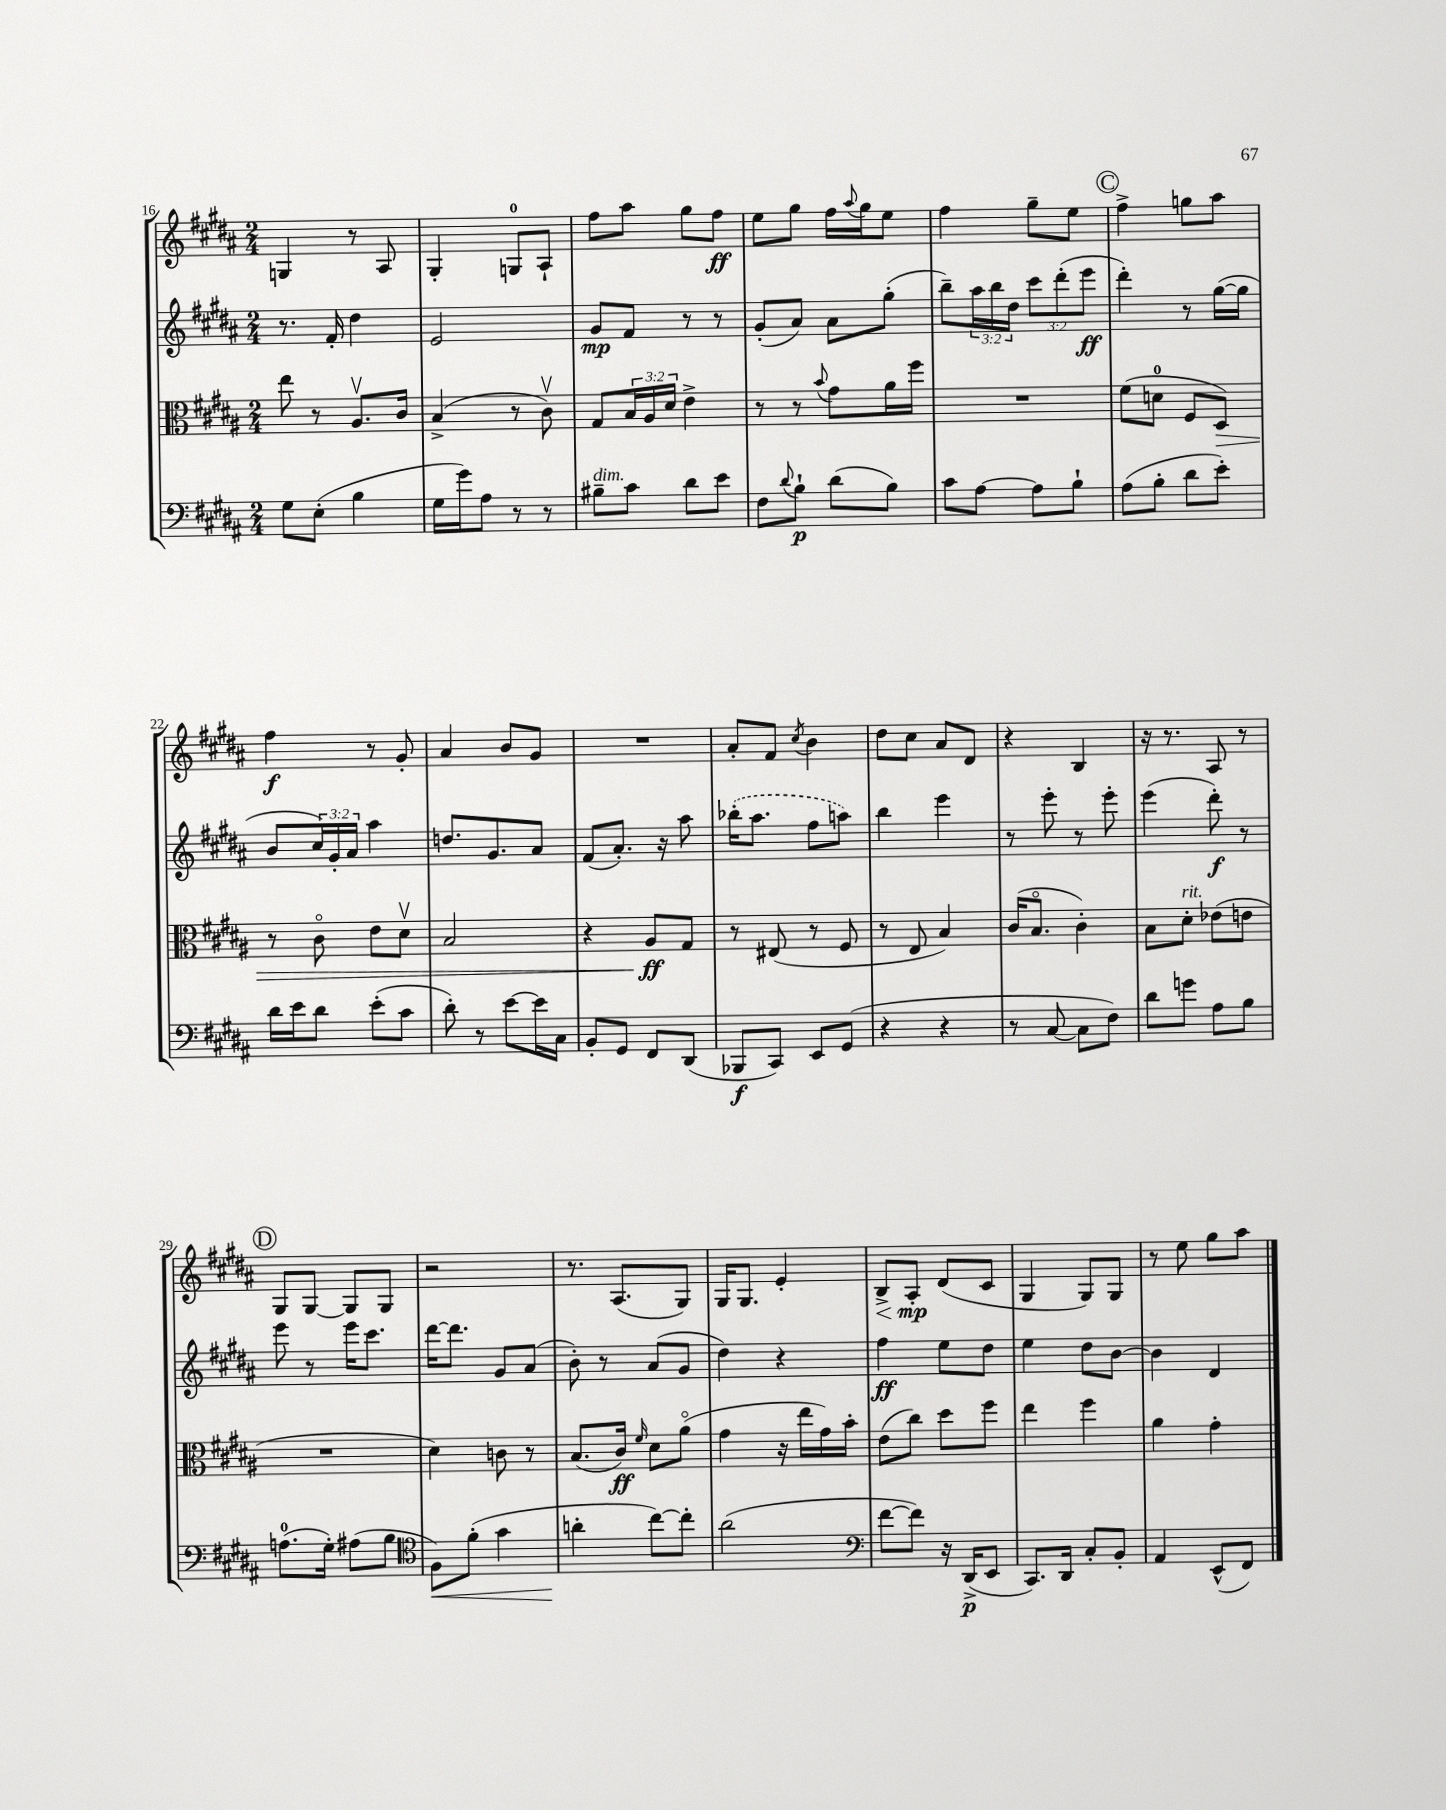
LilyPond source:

<<
\new StaffGroup <<
\new Staff = "s0" {
    \clef treble \key b \major \numericTimeSignature \time 2/4
    g4 r8 ais8 |
    gis4-. g8-0 ais8-! |
    fis''8 ais''8 gis''8 fis''8\ff |
    e''8 gis''8 fis''16 \appoggiatura { ais''8 } gis''16 e''8 |
    fis''4 gis''8-- e''8 |
    \mark \markup { \circle "C" } fis''4-> g''8 ais''8 |
    fis''4\f r8 gis'8-. |
    ais'4 b'8 gis'8 |
    R2 |
    ais'8-. fis'8 \acciaccatura { cis''8 } b'4 |
    dis''8 cis''8 ais'8 dis'8 |
    r4 b4 |
    r16 r8. ais8 r8 |
    \mark \markup { \circle "D" } gis8 gis8~ gis8 gis8 |
    r2 |
    r8. ais8.( gis8) |
    gis16 gis8. e'4-. |
    b8->\< ais8-.\mp\! dis'8( cis'8 |
    gis4 gis8) gis8 |
    r8 e''8 gis''8 ais''8 \bar "|." |
}
\new Staff = "s1" {
    \clef treble \key b \major \numericTimeSignature \time 2/4 \override Staff.TupletNumber.text = #tuplet-number::calc-fraction-text
    r8. fis'16-. dis''4 |
    e'2 |
    gis'8\mp fis'8 r8 r8 |
    gis'8-.( ais'8) ais'8 gis''8-.( |
    b''8--) \tuplet 3/2 { ais''16 b''16 dis''16 } \tuplet 3/2 { cis'''8 dis'''8-.( e'''8\ff } |
    \mark \markup { \circle "C" } dis'''4-.) r8 gis''16~( gis''16 |
    b'8 \tuplet 3/2 { cis''16) gis'16-. ais'16 } ais''4 |
    d''8. gis'8. ais'8 |
    fis'8( ais'8.-.) r16 ais''8 |
    \once \slurDashed bes''16-.( ais''8. fis''8 a''8) |
    b''4 e'''4 |
    r8 e'''8-. r8 e'''8-. |
    e'''4( dis'''8-.\f) r8 |
    \mark \markup { \circle "D" } e'''8 r8 e'''16 cis'''8. |
    dis'''16~ dis'''8. gis'8 ais'8( |
    b'8-.) r8 ais'8( gis'8 |
    dis''4) r4 |
    fis''4\ff e''8 dis''8 |
    e''4 dis''8 b'8~ |
    b'4 dis'4 \bar "|." |
}
\new Staff = "s2" {
    \clef alto \key b \major \numericTimeSignature \time 2/4 \override Staff.TupletNumber.text = #tuplet-number::calc-fraction-text
    e''8 r8 ais8.\upbow cis'16 |
    b4->( r8 cis'8\upbow) |
    gis8 \tuplet 3/2 { b16 ais16 dis'16 } e'4-> |
    r8 r8 \appoggiatura { b'8 } gis'8 ais'16 fis''16 |
    R2 |
    \mark \markup { \circle "C" } fis'8( d'8-0 fis8 dis8\>) |
    r8 cis'8\flageolet e'8 dis'8\upbow |
    b2 |
    r4 ais8\ff\! gis8 |
    r8 eis8( r8 fis8 |
    r8 e8 b4) |
    cis'16( b8.\flageolet cis'4-.) |
    b8 dis'8-.^\markup { \italic "rit." } ees'8( e'8 |
    \mark \markup { \circle "D" } R2 |
    dis'4) c'8 r8 |
    b8.( cis'16\ff) \grace { fis'16 } dis'8 ais'8\flageolet( |
    gis'4 r16 e''16 gis'16) b'16-. |
    e'8( cis''8) dis''8 fis''8 |
    e''4 fis''4 |
    ais'4 gis'4-. \bar "|." |
}
\new Staff = "s3" {
    \clef bass \key b \major \numericTimeSignature \time 2/4
    gis8 e8-.( b4 |
    gis16 gis'16) ais8 r8 r8 |
    bis8--^\markup { \italic "dim." } cis'8 dis'8 e'8 |
    fis8 \appoggiatura { dis'8 } b8-!\p dis'8( b8) |
    cis'8 ais8~ ais8 b8-! |
    \mark \markup { \circle "C" } ais8( b8-. dis'8 e'8-.) |
    dis'16 e'16 dis'8 e'8-.( cis'8 |
    dis'8-.) r8 e'8~ e'16 cis16 |
    b,8-. gis,8 fis,8 dis,8( |
    bes,,8\f cis,8) e,8 gis,8( |
    r4 r4 |
    r8 cis8~ cis8 fis8) |
    dis'8 g'8 ais8 b8 |
    \mark \markup { \circle "D" } a8.-0( gis16-.) ais8( b8 |
    \clef tenor fis8\<) fis'8-.( gis'4 |
    a'4-.\! cis''8~) cis''8-. |
    ais'2( |
    \clef bass fis'8~ fis'8) r16 dis,16->\p( e,8 |
    cis,8.) dis,16 cis8-. b,8-. |
    ais,4 e,8-^( fis,8) \bar "|." |
}
>>
>>
\layout { \context { \Score currentBarNumber = #16 } }
